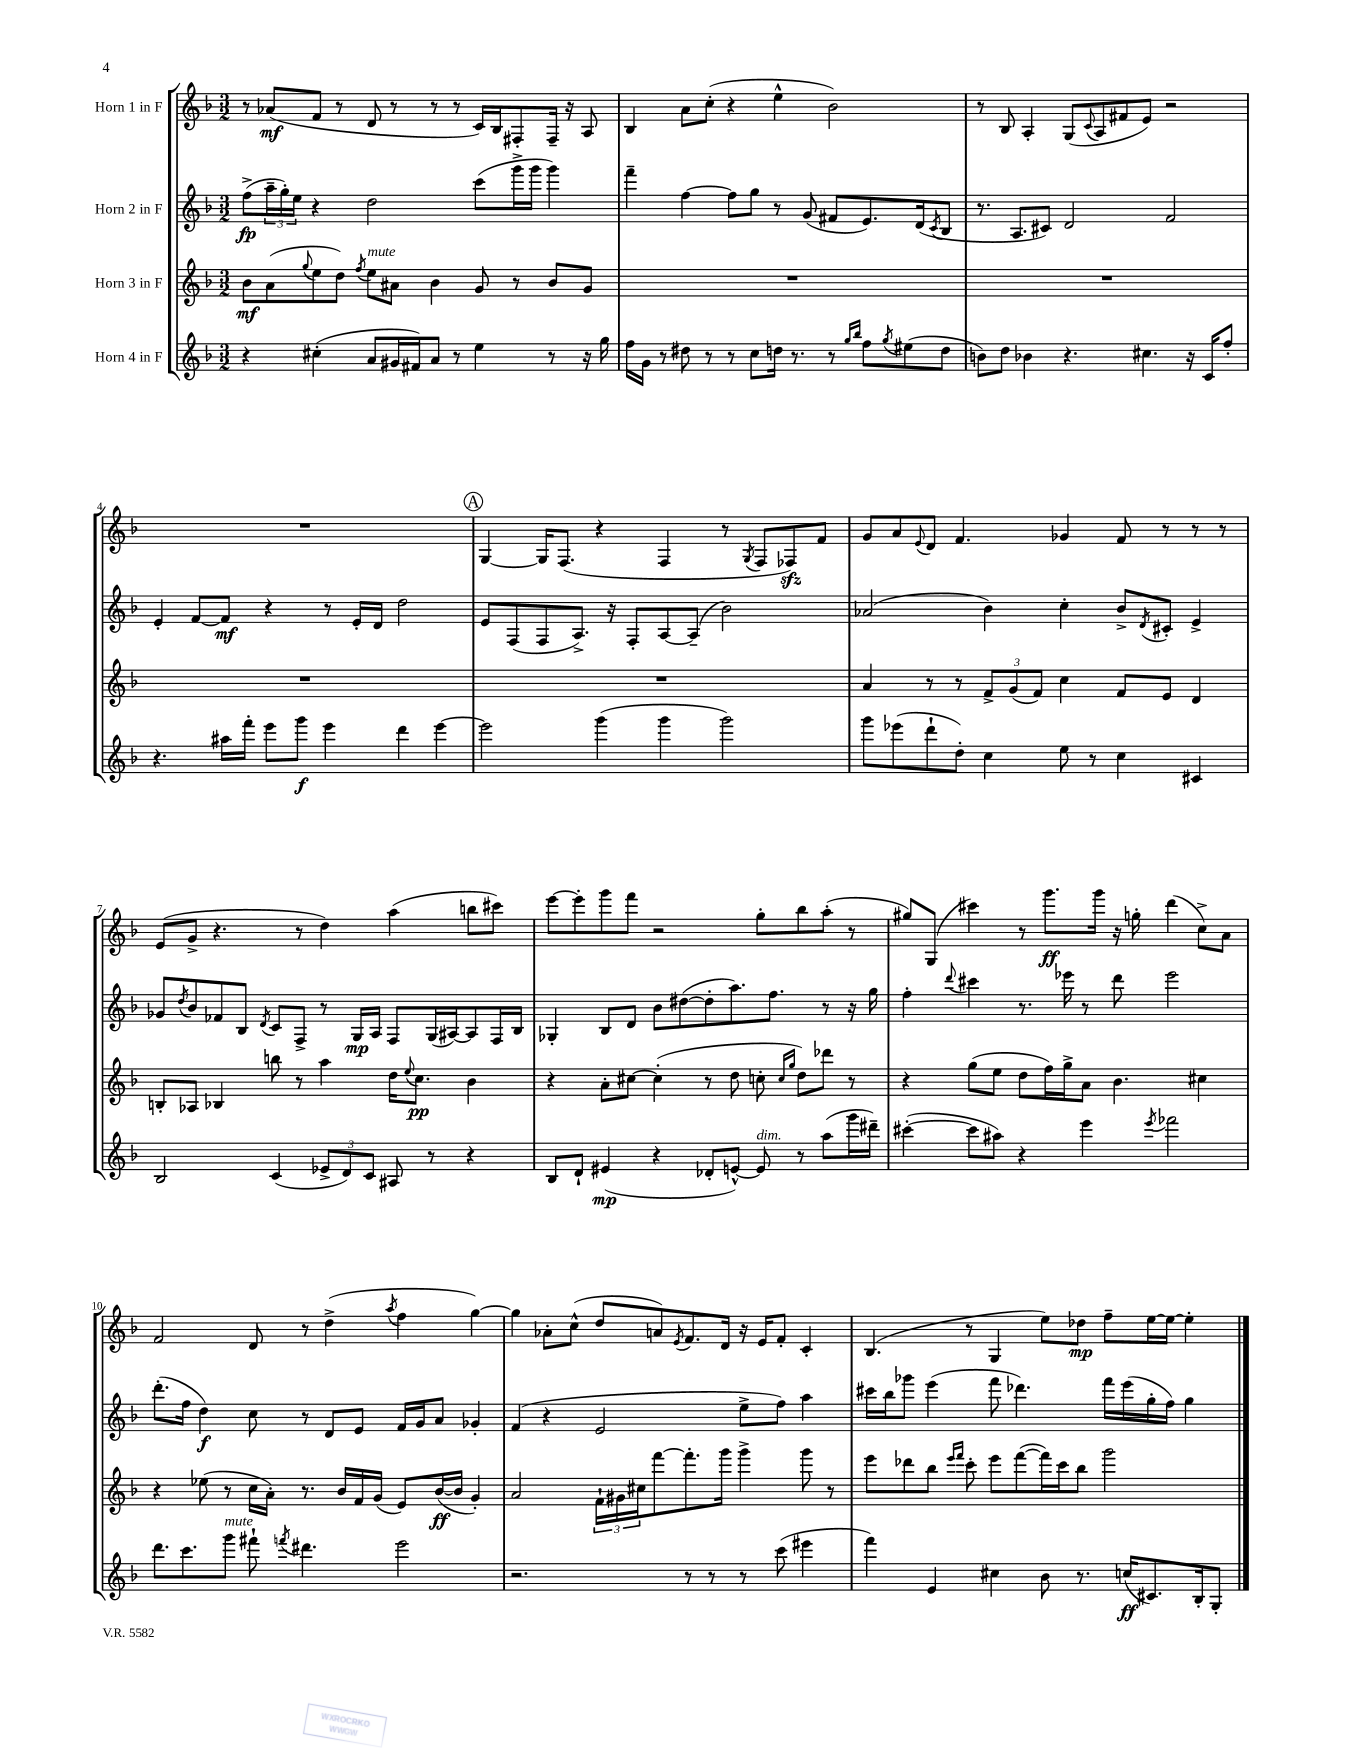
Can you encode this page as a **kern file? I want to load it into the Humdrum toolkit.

**kern	**dynam	**kern	**dynam	**kern	**dynam	**kern	**dynam
*part4	*part4	*part3	*part3	*part2	*part2	*part1	*part1
*staff4	*staff4	*staff3	*staff3	*staff2	*staff2	*staff1	*staff1
*I"Horn 4 in F	*	*I"Horn 3 in F	*	*I"Horn 2 in F	*	*I"Horn 1 in F	*
*clefG2	*	*clefG2	*	*clefG2	*	*clefG2	*
*k[b-]	*	*k[b-]	*	*k[b-]	*	*k[b-]	*
*M3/2	*	*M3/2	*	*M3/2	*	*M3/2	*
=1	=1	=1	=1	=1	=1	=1	=1
4r	.	8b-\L	mf	(8ff^\L	fp	8r	.
.	.	(8a\	.	24aa~\L	.	(8a-X/L	mf
.	.	.	.	24gg'\)	.	.	.
.	.	.	.	24ee\JJ	.	.	.
.	.	8qqgg/	.	.	.	.	.
(4cc#X'\	.	8ee\	.	4r	.	8f/J	.
.	.	8dd\J)	.	.	.	8r	.
.	.	8qff/	.	.	.	.	.
!	!	!LO:TX:a:i:t=mute	!	!	!	!	!
8a/L	.	8ee\L	.	2dd\	.	8d/	.
16g#X/L	.	8a#X\J	.	.	.	8r	.
16f#X/J)	.	.	.	.	.	.	.
8a/J	.	4b-\	.	.	.	8r	.
8r	.	.	.	.	.	8r	.
4ee\	.	8g/	.	(8ccc\L	.	16c/LL)	.
.	.	.	.	.	.	16B-/J	.
.	.	8r	.	16ggg^\L	.	8F#X'/	.
.	.	.	.	16ggg\JJ	.	.	.
8r	.	8b-/L	.	4ggg\)	.	16F#~/Jk	.
.	.	.	.	.	.	16r	.
16r	.	8g/J	.	.	.	8A/	.
16gg\	.	.	.	.	.	.	.
=2	=2	=2	=2	=2	=2	=2	=2
16ff\LL	.	1.r	.	4fff~\	.	4B-/	.
16g\JJ	.	.	.	.	.	.	.
8r	.	.	.	.	.	.	.
8dd#X\	.	.	.	[4ff\	.	8a\L	.
8r	.	.	.	.	.	(8cc'\J	.
8r	.	.	.	8ff\L]	.	4r	.
8cc\L	.	.	.	8gg\J	.	.	.
16ddn\Jk	.	.	.	8r	.	4ee^^\	.
8.r	.	.	.	.	.	.	.
.	.	.	.	(8g/	.	.	.
8r	.	.	.	8f#X/L	.	2b-\)	.
16qqgg/LL	.	.	.	.	.	.	.
16qqbb-/JJ	.	.	.	.	.	.	.
8ff\L	.	.	.	8.e/)	.	.	.
8qgg/	.	.	.	.	.	.	.
(8ee#X\	.	.	.	.	.	.	.
.	.	.	.	(16d/k	.	.	.
.	.	.	.	8qc/	.	.	.
8dd\J	.	.	.	8B-/J	.	.	.
=3	=3	=3	=3	=3	=3	=3	=3
8bn\L)	.	1.r	.	8.r	.	8r	.
8dd\J	.	.	.	.	.	8B-/	.
.	.	.	.	8.A/L	.	.	.
4b-X\	.	.	.	.	.	4A'/	.
.	.	.	.	8c#X/J)	.	.	.
4.r	.	.	.	2d/	.	(8G/L	.
.	.	.	.	.	.	8qqc/	.
.	.	.	.	.	.	8A/	.
.	.	.	.	.	.	8f#X/	.
4.cc#X\	.	.	.	.	.	8e/J)	.
.	.	.	.	2f/	.	2r	.
16r	.	.	.	.	.	.	.
16c/KL	.	.	.	.	.	.	.
8ff'/J	.	.	.	.	.	.	.
!!LO:LB:g=z
=4	=4	=4	=4	=4	=4	=4	=4
4.r	.	1.r	.	4e'/	.	1.r	.
.	.	.	.	[8f/L	.	.	.
16aa#X\LL	.	.	.	8f/J]	mf	.	.
16fff'\JJ	.	.	.	.	.	.	.
8eee\L	.	.	.	4r	.	.	.
8ggg\J	f	.	.	.	.	.	.
4eee\	.	.	.	8r	.	.	.
.	.	.	.	16e'/LL	.	.	.
.	.	.	.	16d/JJ	.	.	.
4ddd\	.	.	.	2dd\	.	.	.
[4eee\	.	.	.	.	.	.	.
!!LO:REH:place=s1:t=A
=5	=5	=5	=5	=5	=5	=5	=5
2eee\]	.	1.r	.	8e/L	.	[4G/	.
.	.	.	.	(8F/	.	.	.
.	.	.	.	8F/	.	16G/KL]	.
.	.	.	.	.	.	(8.F/J	.
.	.	.	.	8.A^/J)	.	.	.
(4ggg\	.	.	.	.	.	4r	.
.	.	.	.	16r	.	.	.
.	.	.	.	8F'/L	.	.	.
4ggg\	.	.	.	[8A/	.	4F/	.
.	.	.	.	(8A~/J]	.	.	.
2ggg\)	.	.	.	2b-\)	.	8r	.
.	.	.	.	.	.	8qG/	.
.	.	.	.	.	.	8F/L	.
.	.	.	.	.	.	8F-Xzz/)	.
.	.	.	.	.	.	8f/J	.
=6	=6	=6	=6	=6	=6	=6	=6
8ggg\L	.	4a/	.	(2a-X/	.	8g/L	.
(8eee-X\	.	.	.	.	.	8a/	.
.	.	.	.	.	.	8qqe/	.
8ddd`\	.	8r	.	.	.	8d/J	.
8dd'\J)	.	8r	.	.	.	4.f/	.
4cc\	.	12f^/L	.	4b-\)	.	.	.
.	.	(12g/	.	.	.	.	.
.	.	12f/J)	.	.	.	.	.
8ee\	.	4cc\	.	4cc'\	.	4g-X/	.
8r	.	.	.	.	.	.	.
4cc\	.	8f/L	.	8b-^/L	.	8f/	.
.	.	.	.	8qd/	.	.	.
.	.	8e/J	.	8c#X'/J	.	8r	.
4c#X/	.	4d/	.	4e^/	.	8r	.
.	.	.	.	.	.	8r	.
!!LO:LB:g=z
=7	=7	=7	=7	=7	=7	=7	=7
2B-/	.	8Bn'/L	.	8g-X/L	.	(8e/L	.
.	.	.	.	8qdd/	.	.	.
.	.	8A-X/J	.	8b-/	.	8g^/J	.
.	.	4B-X/	.	8f-X/	.	4.r	.
.	.	.	.	8B-/J	.	.	.
.	.	.	.	8qd/	.	.	.
(4c/	.	8bbn\	.	8c/L	.	.	.
.	.	8r	.	8F^/J	.	8r	.
12e-X^/L	.	4aa\	.	8r	.	4dd\)	.
12d/)	.	.	.	.	.	.	.
.	.	.	.	16G/LL	mp	.	.
12c/J	.	.	.	.	.	.	.
.	.	.	.	16A/JJ	.	.	.
8A#X/	.	16dd\KL	.	8F/L	.	(4aa\	.
.	.	8qqee/	.	.	.	.	.
.	.	8.cc\J	pp	.	.	.	.
8r	.	.	.	(16G/L	.	.	.
.	.	.	.	[16A#X/J)	.	.	.
4r	.	4b-\	.	8A#/]	.	8bbn\L	.
.	.	.	.	16F/L	.	8ccc#X\J)	.
.	.	.	.	16B-/JJ	.	.	.
=8	=8	=8	=8	=8	=8	=8	=8
8B-/L	.	4r	.	4G-X'/	.	[8eee\L	.
8d`/J	.	.	.	.	.	8eee'\]	.
(4e#X/	mp	8a'\L	.	8B-/L	.	8ggg\	.
.	.	[8cc#X\J	.	8d/J	.	8fff\J	.
4r	.	(4cc#'\]	.	8b-\L	.	2r	.
.	.	.	.	([8dd#X\	.	.	.
8d-X'/L	.	8r	.	8dd#'\]	.	.	.
[8en^^/J)	.	8dd\	.	8.aa\)	.	.	.
!LO:TX:a:i:t=dim.	!	!	!	!	!	!	!
8e/]	.	8ccn'\	.	.	.	8gg'\L	.
.	.	.	.	8.ff\J	.	.	.
.	.	16qqcc/LL	.	.	.	.	.
.	.	16qqgg/JJ	.	.	.	.	.
8r	.	8dd\L)	.	.	.	8bb-\	.
(8aa\L	.	8ddd-X\J	.	8r	.	(8aa'\J	.
16ggg\L	.	8r	.	16r	.	8r	.
16ddd#X~\JJ)	.	.	.	16gg\	.	.	.
=9	=9	=9	=9	=9	=9	=9	=9
([4ccc#X'\	.	4r	.	4ff'\	.	8gg#X/L)	.
.	.	.	.	.	.	(8G/J	.
.	.	.	.	8qqddd/	.	.	.
8ccc#\L]	.	(8gg\L	.	4ccc#X\	.	4ccc#X\)	.
8aa#X\J)	.	8ee\J	.	.	.	.	.
4r	.	8dd\L	.	8.r	.	8r	.
.	.	16ff\L)	.	.	.	8.ggg\L	ff
.	.	16gg^\J	.	16eee-X\	.	.	.
4eee\	.	8a\J	.	8r	.	.	.
.	.	.	.	.	.	16ggg\Jk	.
.	.	4.b-\	.	8ddd\	.	16r	.
.	.	.	.	.	.	16ggn'\	.
8qeee/	.	.	.	.	.	.	.
2fff-X\	.	.	.	2eee-\	.	(4ddd\	.
.	.	4cc#X\	.	.	.	8cc^\L)	.
.	.	.	.	.	.	8a\J	.
!!LO:LB:g=z
=10	=10	=10	=10	=10	=10	=10	=10
8.ddd\L	.	4r	.	(8.ddd'\L	.	2f/	.
8.ccc\	.	.	.	16ff\Jk	.	.	.
.	.	(8ee-X\	.	4dd\)	f	.	.
!LO:TX:a:i:t=mute	!	!	!	!	!	!	!
8ggg\J	.	8r	.	.	.	.	.
8fff#X`\	.	16cc\LL	.	8cc\	.	8d/	.
.	.	16a'\JJ)	.	.	.	.	.
8qfffn/	.	.	.	.	.	.	.
4.ddd#X\	.	8.r	.	8r	.	8r	.
.	.	.	.	8d/L	.	(4dd^\	.
.	.	16b-/LL	.	.	.	.	.
.	.	16f/	.	8e/J	.	.	.
.	.	(16g/JJ	.	.	.	.	.
.	.	.	.	.	.	8qaa/	.
2eee\	.	8e/L)	.	16f/LL	.	4ff\	.
.	.	.	.	16g/J	.	.	.
.	.	([16b-/L	ff	8a/J	.	.	.
.	.	16b-/JJ]	.	.	.	.	.
.	.	4g'/)	.	4g-X'/	.	[4gg\)	.
=11	=11	=11	=11	=11	=11	=11	=11
2.r	.	2a/	.	(4f/	.	4gg\]	.
.	.	.	.	4r	.	8a-X'\L	.
.	.	.	.	.	.	(8cc^^\J	.
.	.	24f`\LL	.	2e/	.	8dd/L	.
.	.	24g#X\	.	.	.	.	.
.	.	24cc#X\J	.	.	.	.	.
.	.	[8fff\	.	.	.	8an/)	.
.	.	.	.	.	.	8qe/	.
8r	.	8.fff'\]	.	.	.	8.f/	.
8r	.	.	.	.	.	.	.
.	.	16ggg\Jk	.	.	.	16d/Jk	.
8r	.	4ggg^\	.	8ee^\L	.	16r	.
.	.	.	.	.	.	16e/KL	.
(8ccc\	.	.	.	8ff\J)	.	8f'/J	.
4eee#X\	.	8ggg\	.	4aa\	.	4c'/	.
.	.	8r	.	.	.	.	.
=12	=12	=12	=12	=12	=12	=12	=12
4fff\)	.	8eee\L	.	16ccc#X\LL	.	(4.B-/	.
.	.	.	.	16bb-\J	.	.	.
.	.	8ddd-X\	.	8ggg-X\J	.	.	.
4e/	.	8bb-\J	.	(4eee\	.	.	.
.	.	16qqeee/LL	.	.	.	.	.
.	.	16qqfff/JJ	.	.	.	.	.
.	.	8ccc'\	.	.	.	8r	.
4cc#X\	.	8eee\L	.	8fff\	.	4G/	.
.	.	([8fff\	.	4.ddd-X\)	.	.	.
8b-\	.	16fff\L])	.	.	.	8ee\L)	.
.	.	16ccc\J	.	.	.	.	.
8.r	.	8bb-\J	.	.	.	8dd-X\J	mp
.	.	2ggg\	.	16fff\LL	.	8ff~\L	.
(16ccn/KL	ff	.	.	(16eee\	.	.	.
8.c#X/)	.	.	.	16gg'\	.	[16ee\L	.
.	.	.	.	16ff\JJ)	.	16ee\JJ_	.
.	.	.	.	4gg\	.	4ee'\]	.
16B-'/k	.	.	.	.	.	.	.
8G'/J	.	.	.	.	.	.	.
==	==	==	==	==	==	==	==
*-	*-	*-	*-	*-	*-	*-	*-
